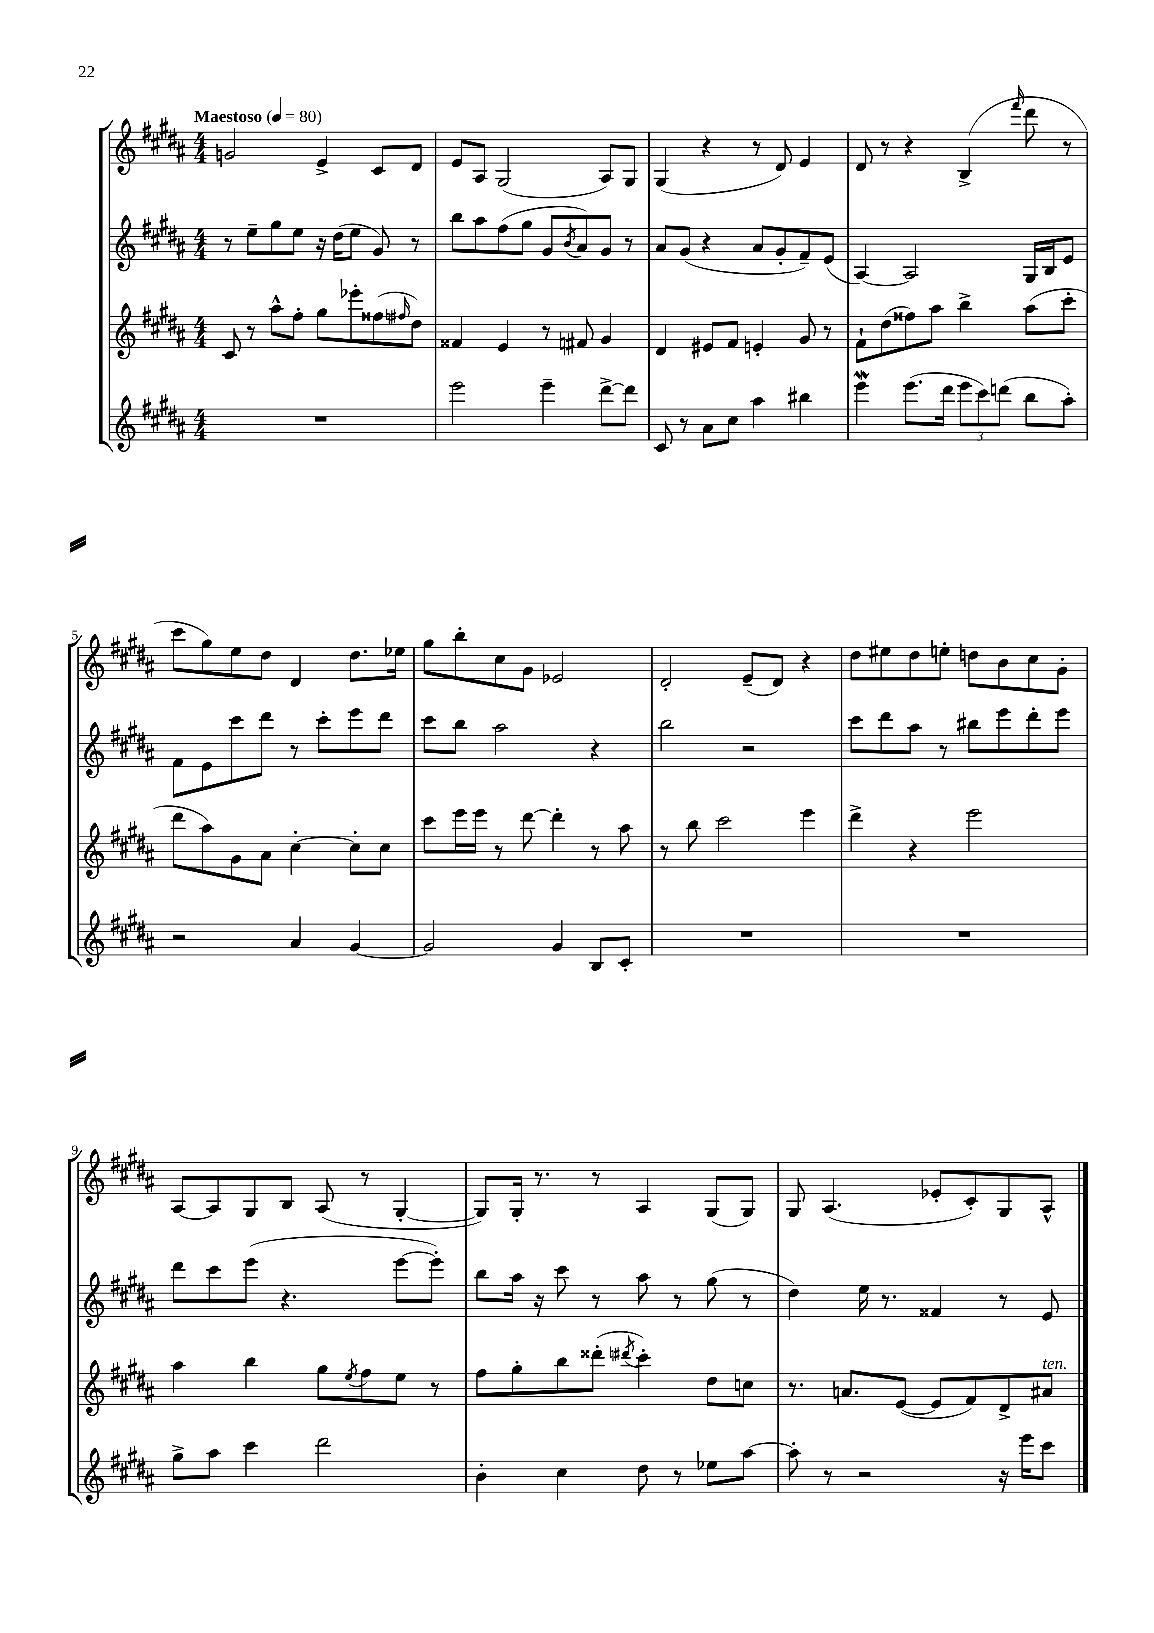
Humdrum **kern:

**kern	**kern	**kern	**kern
*part4	*part3	*part2	*part1
*staff4	*staff3	*staff2	*staff1
*clefG2	*clefG2	*clefG2	*clefG2
*k[f#c#g#d#a#]	*k[f#c#g#d#a#]	*k[f#c#g#d#a#]	*k[f#c#g#d#a#]
*M4/4	*M4/4	*M4/4	*M4/4
*MM80	*MM80	*MM80	*MM80
=1	=1	=1	=1
!	!	!	!LO:TX:a:B:t=Maestoso
1r	8c#/	8r	2gn/
.	8r	8ee~\L	.
.	8aa#^^\L	8gg#\	.
.	8ff#'\J	8ee\J	.
.	8gg#\L	16r	4e^/
.	.	(16dd#\KL	.
.	8eee-X'\	8ee\J	.
.	(8ff##X\	8g#/)	8c#/L
.	16qqff#X/	.	.
.	8dd#\J)	8r	8d#/J
=2	=2	=2	=2
2eee\	4f##X/	8bb\L	8e/L
.	.	8aa#\	8A#/J
.	4e/	(8ff#\	(2G#/
.	.	8gg#\J	.
4eee~\	8r	8g#/L	.
.	.	8qb/	.
.	8f#X/	8a#/)	.
[8ddd#^\L	4g#/	8g#/J	8A#/L)
8ddd#\J]	.	8r	8G#/J
=3	=3	=3	=3
8c#/	4d#/	8a#/L	(4G#/
8r	.	(8g#/J	.
8a#\L	8e#X/L	4r	4r
8cc#\J	8f#/J	.	.
4aa#\	4en'/	8a#/L	8r
.	.	8g#'/	8d#/)
4bb#X\	8g#/	8f#~/)	4e/
.	8r	(8e/J	.
=4	=4	=4	=4
4eeew\	8f#`\L	[4A#/)	8d#/
.	(8dd#\	.	8r
(8.eee\L	8ff##X\)	2A#/]	4r
.	8aa#\J	.	.
16ddd#\Jk	.	.	.
12eee\L	4bb^\	.	(4B^/
12ccc#\)	.	.	.
(12dddn\J	.	.	.
.	.	.	16qqfff#/
8bb\L	(8aa#\L	16G#/LL	8ddd#\
.	.	16B/J	.
8aa#'\J)	8ccc#'\J	8e/J	8r
!!LO:LB:g=z
=5	=5	=5	=5
2r	8ddd#\L	8f#\L	8ccc#\L
.	8aa#\)	8e\	8gg#\)
.	8g#\	8ccc#\	8ee\
.	8a#\J	8ddd#\J	8dd#\J
4a#/	[4cc#'\	8r	4d#/
.	.	8ccc#'\L	.
[4g#/	8cc#'\L]	8eee\	8.dd#\L
.	8cc#\J	8ddd#\J	.
.	.	.	16ee-X\Jk
=6	=6	=6	=6
2g#/]	8ccc#\L	8ccc#\L	8gg#\L
.	16eee\L	8bb\J	8bb'\
.	16eee\JJ	.	.
.	8r	2aa#\	8cc#\
.	[8ddd#\	.	8g#\J
4g#/	4ddd#'\]	.	2e-X/
8B/L	8r	4r	.
8c#'/J	8aa#\	.	.
=7	=7	=7	=7
1r	8r	2bb\	2d#'/
.	8bb\	.	.
.	2ccc#\	.	.
.	.	2r	(8e~/L
.	.	.	8d#/J)
.	4eee\	.	4r
=8	=8	=8	=8
1r	4ddd#^\	8ccc#\L	8dd#\L
.	.	8ddd#\	8ee#X\
.	4r	8aa#\J	8dd#\
.	.	8r	8een'\J
.	2eee\	8bb#X\L	8ddn\L
.	.	8eee\	8b\
.	.	8ddd#'\	8cc#\
.	.	8eee\J	8g#'\J
!!LO:LB:g=z
=9	=9	=9	=9
8gg#^\L	4aa#\	8ddd#\L	[8A#/L
8aa#\J	.	8ccc#\	8A#/]
4ccc#\	4bb\	(8eee\J	8G#/
.	.	4.r	8B/J
2ddd#\	8gg#\L	.	(8A#/
.	8qee/	.	.
.	8ff#\	.	8r
.	8ee\J	[8eee\L	[4G#'/
.	8r	8eee'\J])	.
=10	=10	=10	=10
4b'\	8ff#\L	8bb\L	8G#/L])
.	8gg#'\	16aa#\Jk	16G#'/Jk
.	.	16r	8.r
4cc#\	8bb\	8ccc#\	.
.	(8ddd##X'\J	8r	8r
.	8qddd#X/	.	.
8dd#\	4ccc#'\)	8aa#\	4A#/
8r	.	8r	.
8ee-X\L	8dd#\L	(8gg#\	(8G#/L
[8aa#\J	8ccn\J	8r	8G#/J)
=11	=11	=11	=11
8aa#'\]	8.r	4dd#\)	8G#/
8r	.	.	(4.A#/
.	8.an/L	.	.
2r	.	16ee\	.
.	.	8.r	.
.	([8e/J	.	.
.	8e/L]	4f##X/	8e-X'/L
.	8f#/)	.	8c#'/)
16r	8d#^/	8r	8G#/
16eee\KL	.	.	.
!	!LO:TX:a:i:t=ten.	!	!
8ccc#\J	8a#X/J	8e/	8A#^^/J
==	==	==	==
*-	*-	*-	*-
